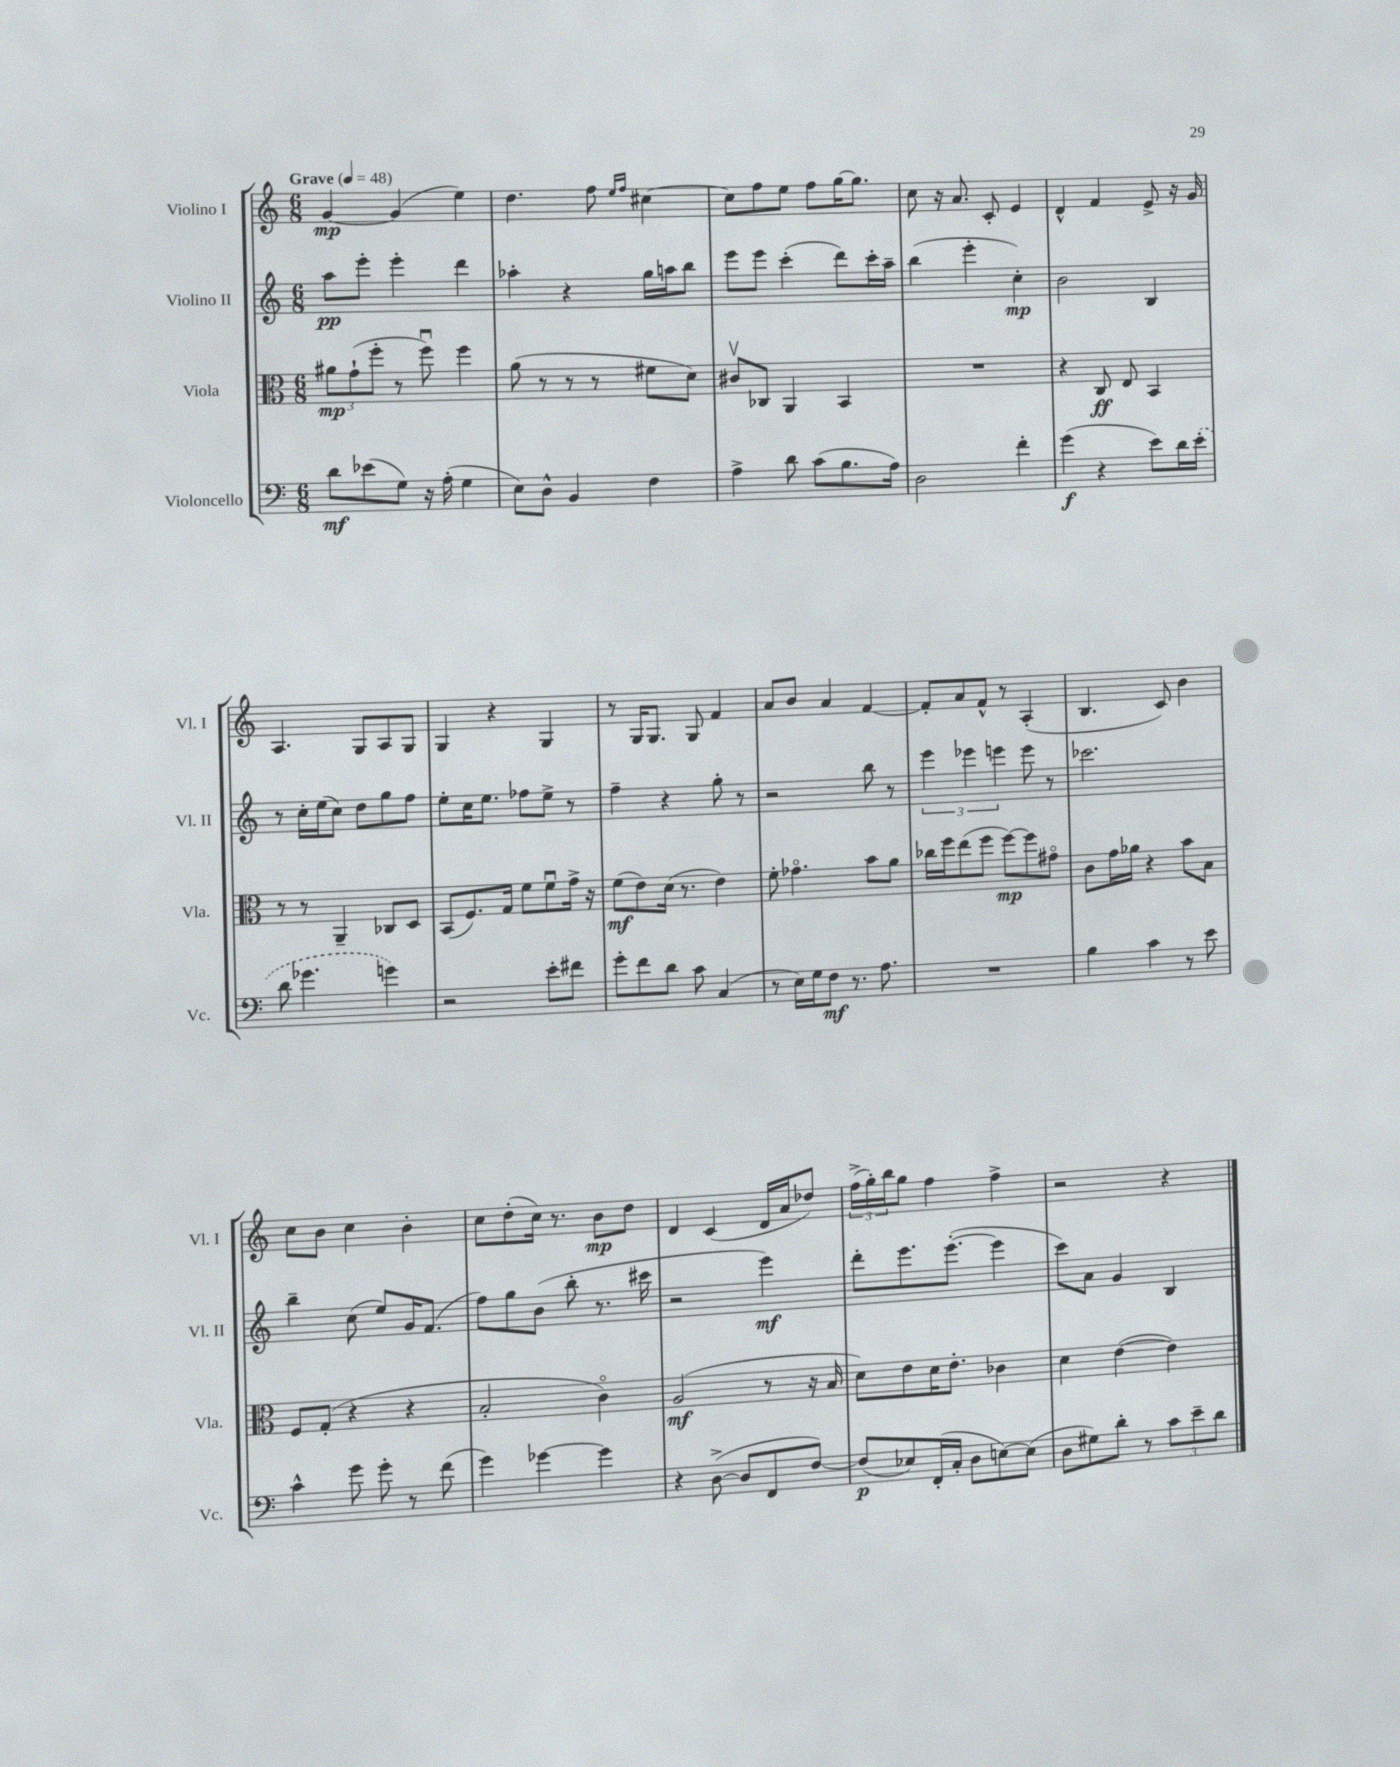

**kern	**dynam	**kern	**dynam	**kern	**dynam	**kern	**dynam
*part4	*part4	*part3	*part3	*part2	*part2	*part1	*part1
*staff4	*staff4	*staff3	*staff3	*staff2	*staff2	*staff1	*staff1
*I"Violoncello	*	*I"Viola	*	*I"Violino II	*	*I"Violino I	*
*I'Vc.	*	*I'Vla.	*	*I'Vl. II	*	*I'Vl. I	*
*clefF4	*	*clefC3	*	*clefG2	*	*clefG2	*
*k[]	*	*k[]	*	*k[]	*	*k[]	*
*M6/8	*	*M6/8	*	*M6/8	*	*M6/8	*
*MM48	*	*MM48	*	*MM48	*	*MM48	*
=1	=1	=1	=1	=1	=1	=1	=1
!	!	!	!	!	!	!LO:TX:a:B:t=Grave	!
8d\L	mf	12a#X\L	mp	8aa\L	pp	[4g/	mp
.	.	(12g`\	.	.	.	.	.
(8e-X\	.	.	.	8eee'\J	.	.	.
.	.	12ff'\J	.	.	.	.	.
8G\J)	.	8r	.	4eee'\	.	(4g/]	.
16r	.	8ffu\)	.	.	.	.	.
(16A'\	.	.	.	.	.	.	.
4G\	.	4ff\	.	4ddd\	.	4ee\)	.
=2	=2	=2	=2	=2	=2	=2	=2
8E\L)	.	(8a\	.	4aa-X'\	.	4.dd\	.
8D^^\J	.	8r	.	.	.	.	.
4BB/	.	8r	.	4r	.	.	.
.	.	8r	.	.	.	8ff\	.
.	.	.	.	.	.	16qqee/LL	.
.	.	.	.	.	.	16qqff/JJ	.
4F\	.	8f#X\L	.	16gg\LL	.	[4cc#X\	.
.	.	.	.	16aan\J	.	.	.
.	.	8d\J)	.	8bb\J	.	.	.
=3	=3	=3	=3	=3	=3	=3	=3
4A^\	.	8c#Xv/L	.	8eee\L	.	8cc#\L]	.
.	.	8C-X/J	.	8eee\J	.	8ff\	.
8d\	.	4AA/	.	(4ccc'\	.	8ee\J	.
(8c\L	.	.	.	.	.	8ff\L	.
8.B\	.	4BB/	.	8ddd\L)	.	[16gg\K	.
.	.	.	.	.	.	8.gg\J]	.
.	.	.	.	16ccc'\L	.	.	.
16A\Jk)	.	.	.	16aa~\JJ	.	.	.
=4	=4	=4	=4	=4	=4	=4	=4
2D\	.	2.r	.	(4bb\	.	8cc\	.
.	.	.	.	.	.	16r	.
.	.	.	.	.	.	8.a/	.
.	.	.	.	4eee'\	.	.	.
.	.	.	.	.	.	8c'/	.
4f'\	.	.	.	4cc'\)	mp	4e/	.
=5	=5	=5	=5	=5	=5	=5	=5
(4g\	f	4r	.	2b\	.	4d^^/	.
4r	.	8C/	ff	.	.	4f/	.
.	.	8E/	.	.	.	.	.
8e\L)	.	4BB/	.	4B/	.	8e^/	.
16d\L	.	.	.	.	.	16r	.
(16e'\JJ	.	.	.	.	.	16g/	.
!!LO:LB:g=z
=6	=6	=6	=6	=6	=6	=6	=6
8d\	.	8r	.	8r	.	4.A/	.
4.g-X\	.	8r	.	16cc'\LL	.	.	.
.	.	.	.	(16ee\J	.	.	.
.	.	4AA~/	.	8cc\J)	.	.	.
.	.	.	.	8dd\L	.	8G/L	.
4gn\)	.	8C-X/L	.	8gg\	.	8A/	.
.	.	8D/J	.	8ff\J	.	8G/J	.
=7	=7	=7	=7	=7	=7	=7	=7
2r	.	(8BB/L	.	8ee'\L	.	4G/	.
.	.	8.F/)	.	16cc\K	.	.	.
.	.	.	.	8.ee\J	.	.	.
.	.	.	.	.	.	4r	.
.	.	16G/Jk	.	.	.	.	.
.	.	8f\L	.	8ff-X\L	.	.	.
8e'\L	.	8fu\	.	8ee^\J	.	4G/	.
8f#X\J	.	16g^\Jk	.	8r	.	.	.
.	.	16r	.	.	.	.	.
=8	=8	=8	=8	=8	=8	=8	=8
8g'\L	.	(8f\L	mf	4ff~\	.	8r	.
8f\	.	8e\)	.	.	.	16G/KL	.
.	.	.	.	.	.	8.G/J	.
8d\J	.	(16d\Jk	.	4r	.	.	.
.	.	8.r	.	.	.	.	.
8c\	.	.	.	.	.	8G/	.
(4C/	.	4e\)	.	8gg'\	.	4f/	.
.	.	.	.	8r	.	.	.
=9	=9	=9	=9	=9	=9	=9	=9
8r	.	8f'\	.	2r	.	8a/L	.
16E\LL)	.	4.g-X\	.	.	.	8b/J	.
16G\J	.	.	.	.	.	.	.
8F\J	mf	.	.	.	.	4a/	.
8.r	.	.	.	.	.	.	.
.	.	8b\L	.	8bb\	.	[4f/	.
8.A\	.	.	.	.	.	.	.
.	.	8a\J	.	8r	.	.	.
=10	=10	=10	=10	=10	=10	=10	=10
2.r	.	16cc-X\LL	.	6eee\	.	8f'/L]	.
.	.	16ff\J	.	.	.	.	.
.	.	(8ee\	.	.	.	8a/	.
.	.	.	.	6eee-X\	.	.	.
.	.	8ff\J	.	.	.	8f^^/J	.
.	.	.	.	6eeen\	.	.	.
.	.	[8ff\L)	mp	.	.	8r	.
.	.	8ff\]	.	8eee\	.	(4A'/	.
.	.	8g#X\J	.	8r	.	.	.
=11	=11	=11	=11	=11	=11	=11	=11
4B\	.	8c\L	.	2.ccc-X\	.	4.B/	.
.	.	16g\L	.	.	.	.	.
.	.	16a-X\JJ	.	.	.	.	.
4c\	.	4r	.	.	.	.	.
.	.	.	.	.	.	8c/)	.
8r	.	8b\L	.	.	.	4b\	.
8e\	.	8B\J	.	.	.	.	.
!!LO:LB:g=z
=12	=12	=12	=12	=12	=12	=12	=12
4c^^\	.	8F/L	.	4bb~\	.	8cc\L	.
.	.	(8G'/J	.	.	.	8b\J	.
8g\	.	4r	.	(8cc\	.	4cc\	.
8g'\	.	.	.	8ee/L)	.	.	.
8r	.	4r	.	16g/K	.	4b'\	.
.	.	.	.	(8.f/J	.	.	.
(8f\	.	.	.	.	.	.	.
=13	=13	=13	=13	=13	=13	=13	=13
4g\)	.	2B'/	.	8ff\L)	.	8cc\L	.
.	.	.	.	8gg\	.	(8dd'\	.
[4g-X\	.	.	.	(8b\J	.	16cc\Jk)	.
.	.	.	.	.	.	8.r	.
.	.	.	.	8bb'\	.	.	.
4g-\]	.	4c\)	.	8.r	.	8b\L	mp
.	.	.	.	.	.	8dd\J	.
.	.	.	.	16ccc#X\	.	.	.
=14	=14	=14	=14	=14	=14	=14	=14
4r	.	(2A/	mf	2r	.	4d/	.
([8D^\	.	.	.	.	.	(4c/	.
8D/L]	.	.	.	.	.	.	.
8FF/	.	8r	.	4eee\)	mf	16d/LL	.
.	.	.	.	.	.	16a/J	.
[8F/J)	.	16r	.	.	.	8dd-X/J)	.
.	.	16B/	.	.	.	.	.
=15	=15	=15	=15	=15	=15	=15	=15
(8F/L]	p	8d\L)	.	8ddd'\L	.	(24ff^\LL	.
.	.	.	.	.	.	24gg'\)	.
.	.	.	.	.	.	24bb\J	.
8E-X/)	.	8e\	.	8.eee\	.	8gg\J	.
(16FF'/L	.	16d\K	.	.	.	4ff\	.
16C'/JJ	.	8.e'\J	.	([8.eee'\J	.	.	.
8D\L	.	.	.	.	.	.	.
[8En\)	.	4c-X\	.	4eee\]	.	4ff^\	.
(8E\J]	.	.	.	.	.	.	.
=16	=16	=16	=16	=16	=16	=16	=16
8D\L	.	4d\	.	8ccc\L)	.	2r	.
8G#X\)	.	.	.	8a\J	.	.	.
8d'\J	.	([4e\	.	4g/	.	.	.
8r	.	.	.	.	.	.	.
12c\L	.	4e\])	.	4B/	.	4r	.
12e~\	.	.	.	.	.	.	.
12d\J	.	.	.	.	.	.	.
==	==	==	==	==	==	==	==
*-	*-	*-	*-	*-	*-	*-	*-
